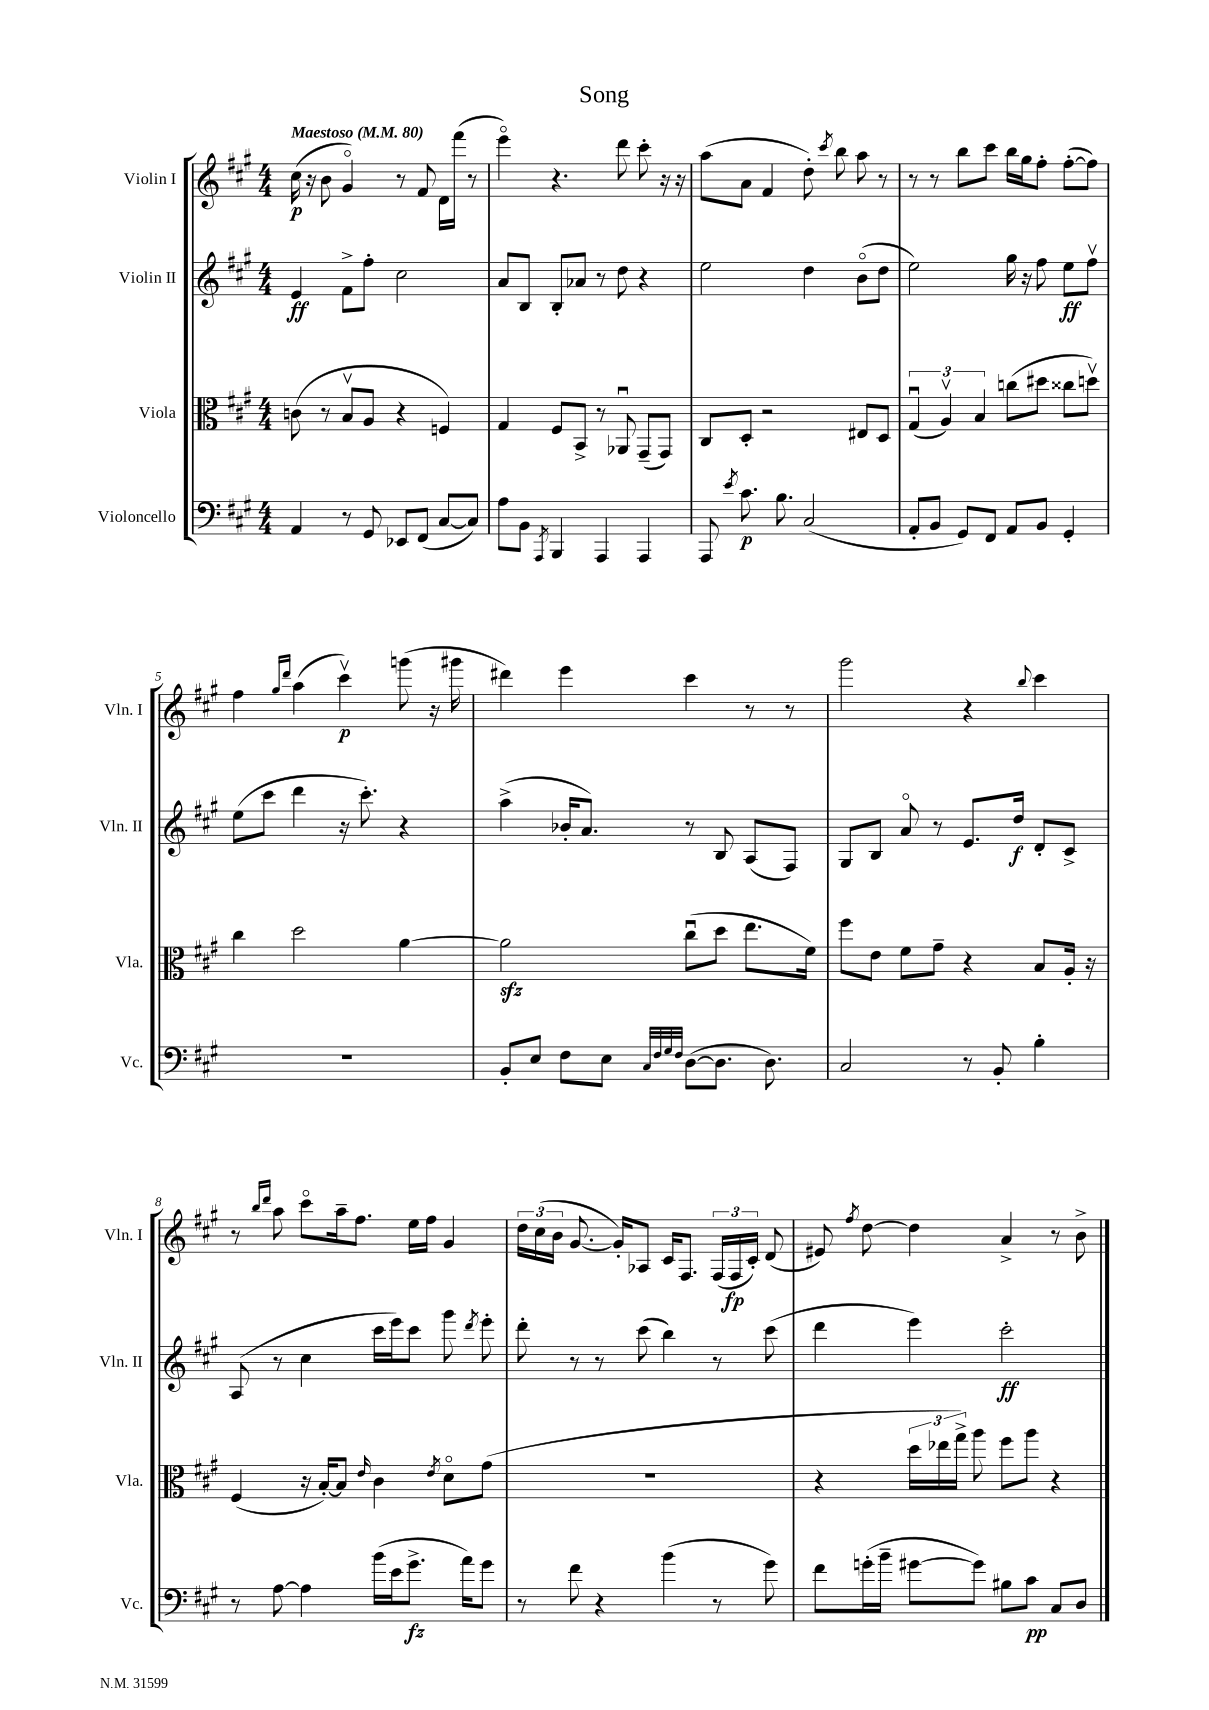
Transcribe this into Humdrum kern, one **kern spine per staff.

**kern	**kern	**kern	**kern
*staff4	*staff3	*staff2	*staff1
*clefF4	*clefC3	*clefG2	*clefG2
*k[f#c#g#]	*k[f#c#g#]	*k[f#c#g#]	*k[f#c#g#]
*M4/4	*M4/4	*M4/4	*M4/4
*MM80	*MM80	*MM80	*MM80
4AA	(8c	4e	(16cc#
.	.	.	16r
.	8r	.	8b
8r	8Bv	8f#^	4g#o)
8GG#	8A	8ff#'	.
8EE-	4r	2cc#	8r
(8FF#	.	.	8f#
[8C#	4F)	.	16d
.	.	.	(16fff#
8C#])	.	.	8r
=	=	=	=
8A	4G#	8a	4eeeo)
8BB	.	8B	.
8qAAA	.	.	.
4BBB	8F#	8B'	4.r
.	8BB^	8a-	.
4AAA	8r	8r	.
.	8AA-u	8dd	8ddd
4AAA	(8GG#~	4r	8ccc#'
.	8GG#)	.	16r
.	.	.	16r
=	=	=	=
8AAA	8C#	2ee	(8aa
8qe	.	.	.
8.c#	8D'	.	8a
.	2r	.	4f#
8.B	.	.	.
(2C#	.	4dd	8dd')
.	.	.	8qccc#
.	.	.	8bb
.	8E#	(8bo	8aa
.	8D	8dd	8r
=	=	=	=
8AA'	(6G#u	2ee)	8r
8BB	.	.	8r
.	6Av)	.	.
8GG#)	.	.	8bb
.	6B	.	.
8FF#	.	.	8ccc#
8AA	(8cc	16gg#	16bb
.	.	16r	16gg#
8BB	8dd#	8ff#	8ff#'
4GG#'	8cc##	8ee	([8ff#'
.	8ddv)	8ff#v	8ff#])
=	=	=	=
1r	4cc#	(8ee	4ff#
.	.	8ccc#	.
.	.	.	16qqgg#
.	.	.	16qqddd
.	2dd	4ddd	(4aa
.	.	16r	4ccc#v)
.	.	8.ccc#')	.
.	[4a	4r	(8ggg
.	.	.	16r
.	.	.	16ggg#
=	=	=	=
8BB'	2a]	(4aa^	4ddd#)
8E	.	.	.
8F#	.	16b-'	4eee
.	.	8.a)	.
8E	.	.	.
32qqC#	.	.	.
32qqF#	.	.	.
32qqG#	.	.	.
32qqF#	.	.	.
([8D	(8cc#u	8r	4ccc#
8.D]	8dd	8B	.
.	8.ee	(8A	8r
8.D)	.	.	.
.	.	8F#)	8r
.	16f#)	.	.
=	=	=	=
2C#	8ff#	8G#	2ggg#
.	8e	8B	.
.	8f#	8ao	.
.	8g#~	8r	.
8r	4r	8.e	4r
8BB'	.	.	.
.	.	16dd	.
.	.	.	8qqbb
4B'	8B	8d'	4ccc#
.	16A'	8c#^	.
.	16r	.	.
=	=	=	=
8r	(4F#	(8A	8r
.	.	.	16qqbb
.	.	.	16qqddd
[8A	.	8r	8aa
4A]	16r	4cc#	8ccc#o
.	[16B')	.	.
.	8B]	.	16aa~
.	.	.	8.ff#
.	16qqe	.	.
(16b	4c#	16ccc#	.
16e	.	16eee)	.
8.g#^	.	8ccc#	16ee
.	.	.	16ff#
.	8qe	.	.
.	8do	8ggg#	4g#
16a)	.	.	.
.	.	8qddd	.
8g#	(8g#	8eee'	.
=	=	=	=
8r	1r	8ddd'	24dd
.	.	.	(24cc#
.	.	.	24b
8f#	.	8r	[8.g#
4r	.	8r	.
.	.	.	16g#'])
.	.	(8ccc#	8A-
(4b	.	4bb)	16c#
.	.	.	8.F#
8r	.	8r	(24F#
.	.	.	24F#
.	.	.	24c#')
8g#)	.	(8ccc#	(8d
=	=	=	=
8f#	4r	4ddd	8e#)
.	.	.	8qff#
(16g'	.	.	[8dd
16b~	.	.	.
[8g#	24dd	4eee)	4dd]
.	24ee-	.	.
.	24gg#^)	.	.
8g#])	8aa	.	.
8B#	8ff#	2ccc#'	4a^
8c#	8aa	.	.
8C#	4r	.	8r
8D	.	.	8b^
==	==	==	==
*-	*-	*-	*-
